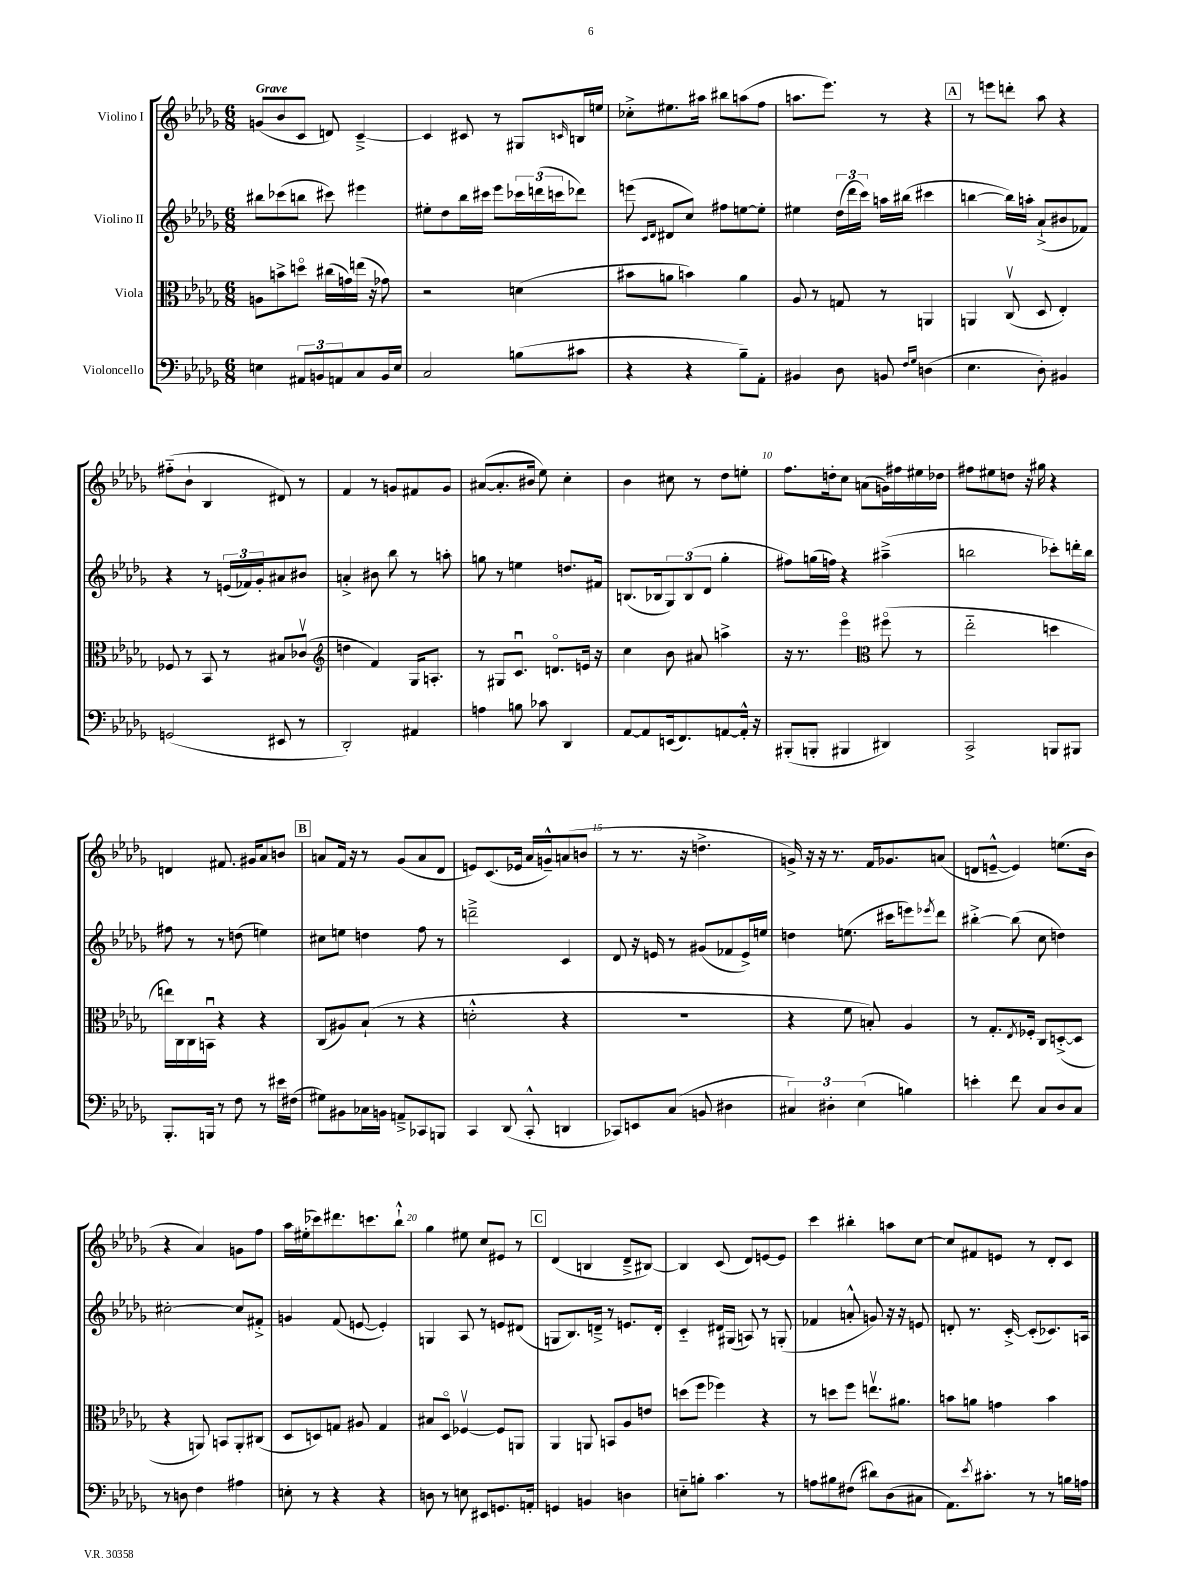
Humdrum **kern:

**kern	**kern	**kern	**kern
*part4	*part3	*part2	*part1
*staff4	*staff3	*staff2	*staff1
*I"Violoncello	*I"Viola	*I"Violino II	*I"Violino I
*clefF4	*clefC3	*clefG2	*clefG2
*k[b-e-a-d-g-]	*k[b-e-a-d-g-]	*k[b-e-a-d-g-]	*k[b-e-a-d-g-]
*M6/8	*M6/8	*M6/8	*M6/8
=1	=1	=1	=1
!	!	!	!LO:TX:a:B:t=Grave
4En\	8An\L	8bb#X\L	(8gn/L
.	8bn^\	(8ccc-X\	8b-/
12AA#X/L	8ddn\J	8bbn\J	8c/J
12BBn/	.	.	.
.	(16cc#X\LL	8ccc#X\)	8dn/)
12AAn/	.	.	.
.	16gn\)	.	.
8C/	(16een\JJ	4eee#X\	[4c~^/
.	16r	.	.
16BB/L	8g-X\)	.	.
16E/JJ	.	.	.
=2	=2	=2	=2
2C/	2r	8ee#X'\L	4c/]
.	.	8dd-\	.
.	.	16bb-\L	8c#X/
.	.	16ccc#X\JJ	.
.	.	8eee-\L	8r
(8Bn\L	(4dn\	24ccc-X\L	8G#X/L
.	.	(24dddn\	.
.	.	24cccn\J	.
.	.	.	16qqcn/
8c#X\J	.	8ddd-X\J)	16Bn/L
.	.	.	16een/JJ
=3	=3	=3	=3
4r	8b#X\L	(8eeen\	8cc-X'^\L
.	.	16qqc/LL	.
.	.	16qqd-/JJ	.
.	8an\J	8d#X/L	8.ee#X\
4r	4bn\)	8cc/J)	.
.	.	.	16aa#X\Jk
.	.	8ff#X\L	8bb#X\L
8B-~\L)	4a\	[8een\	(8aan\
8AA-'\J	.	8ee'\J]	8ff\J
=4	=4	=4	=4
4BB#X/	8A-/	4ee#X\	8.aan\L
.	8r	.	.
.	.	.	8.eee-\J)
8D-\	8Gn/	(24dd-\LL	.
.	.	24ddd-\	.
.	.	24ccc\JJ)	.
8BBn/	8r	16aan\LL	8r
.	.	(16bb#X\JJ	.
16qqF/LL	.	.	.
16qqG-/JJ	.	.	.
(4Dn\	4AAn/	4ccc#X\	4r
!!LO:REH:place=s1:t=A
=5	=5	=5	=5
4.E-\	4AAn/	[4bbn\	8r
.	.	.	8eeen\L
.	(8Cv/	16bb\LL])	8dddn'\J
.	.	16aan'\JJ	.
8D-'\)	8D-/	(8a-`^/L	8aa-\
4BB#X/	4E-'/)	8b#X/	4r
.	.	8f-X/J)	.
!!LO:LB:g=z
=6	=6	=6	=6
(2GGn/	8F-X/	4r	(8ff#X\L
.	8r	.	8b-`\J
.	8BB-/	8r	4B-/
.	8r	(24en/LL	.
.	.	24f-X/)	.
.	.	24g-'/J	.
8EE#X/	8B#X/L	8a#X/	8d#X/)
8r	(8c-Xv/J	8b#X/J	8r
=7	=7	=7	=7
*	*clefG2	*	*
2DD-'/)	4ddn\	4an'^/	4f/
.	4f/)	8b#X\	8r
.	.	8bb-\	8gn/L
4AA#X/	16G-/KL	8r	8f#X/
.	8.An'/J	.	.
.	.	8aan'\	8g/J
=8	=8	=8	=8
4An\	8r	8ggn\	([8a#X/L
.	8G#X/L	8r	8.a#'/]
8Bn\	8.cu/J	4een\	.
.	.	.	16b#X/Jk
8c-X\	.	.	8ee-\)
.	8.dn/L	.	.
4DD-/	.	8.ddn/L	4cc'\
.	16en/Jk	.	.
.	16r	16f#X/Jk	.
=9	=9	=9	=9
[8AA-/L	4cc\	(8.Bn/L	4b-\
8AA-/]	.	.	.
.	.	16B-X/k	.
(16EEn/k	8b-\	12G-/)	8cc#X\
8.FF/)	.	.	.
.	.	(12B-/	.
.	8a#X/	.	8r
.	.	12d-/J	.
[8AAn/	4aan^\	4gg-'\	8dd-\L
16AA'^^/Jk]	.	.	8een'\J
16r	.	.	.
=10	=10	=10	=10
(8BBB#X'/L	16r	8ff#X\L)	8.ff\L
.	8.r	.	.
8BBBn'/J	.	(16ggn\L	.
.	.	16ffn\JJ)	16ddn'\k
4BBB#X/	4eee-\	4r	8cc\J
.	.	.	(8an\L
*	*clefC3	*	*
4DD#X/)	(8ff#X\	(4aa#X~^\	16gn\L)
.	.	.	16ff#X\
.	8r	.	16ee#X\
.	.	.	16dd-X\JJ
=11	=11	=11	=11
2CC^/	2ee-\	2bbn\	8ff#X\L
.	.	.	8ee#X\
.	.	.	8ddn\J
.	.	.	16r
.	.	.	16gg#X\
8BBBn/L	4ddn\	8ccc-X'\L)	4r
8BBB#X/J	.	16dddn'\L	.
.	.	16bb\JJ	.
!!LO:LB:g=z
=12	=12	=12	=12
8.BBB-'/L	16een\LL)	8ff#X\	4dn/
.	16C\	.	.
.	16C\	8r	.
16BBBn/Jk	16BBnu\JJ	.	.
8r	4r	8r	8.f#X/
8F\	.	(8ddn\	.
.	.	.	16g#X/KL
8r	4r	4een\)	8a-/
16e#X\LL	.	.	8bn/J
(16F#X\JJ	.	.	.
!!LO:REH:place=s1:t=B
=13	=13	=13	=13
8G#X\L)	(8C/L	8cc#X\L	8an/L
8BB#X\	8A#X/)	8een\J	16f/Jk
.	.	.	16r
16C-X\L	(8B-`/J	4ddn\	8r
16BBn\JJ	.	.	.
8AAn~^/L	8r	.	(8g-/L
8CC-X/	4r	8ff\	8a/
8BBBn/J	.	8r	8d-/J
=14	=14	=14	=14
4CC/	2dn'^^\	2dddn~^\	8en/L)
.	.	.	(8.c/
(8DD-/	.	.	.
.	.	.	16e-X/Jk
8CC'^^/	.	.	16a-/LL
.	.	.	16gn~^^/J)
4DDn/	4r	4c/	(8an/
.	.	.	8bn/J
=15	=15	=15	=15
8CC-X/L)	2.r	8d-/	8r
8EEn/	.	16r	8.r
.	.	16en/	.
(8C/J	.	8r	.
.	.	.	16r
8BBn/	.	(8g#X/L	4.ddn^\
4D#X\	.	8f-X/	.
.	.	16e^/L)	.
.	.	16een/JJ	.
=16	=16	=16	=16
6C#X/)	4r	4ddn\	16gn^/)
.	.	.	16r
.	.	.	16r
6D#X'\	.	.	.
.	.	.	8.r
.	8f\	(8.een\	.
(6E-\	.	.	.
.	8Bn'/)	.	16f/KL
.	.	16ccc#X\KL	8.g-X/
4Bn\)	4A-/	8eeen\)	.
.	.	8qeee-X/	.
.	.	8ddd-\J	(8an/J
=17	=17	=17	=17
4en'\	8r	[4bb#X'^\	8dn/L
.	8.G-'/L	.	[8en~^^/J
8f\	.	(8bb#\]	4e/])
.	8qE-/	.	.
.	16F-X'/Jk	.	.
8C/L	8C/L	8cc\	.
8D-/	([8Dn'^/	4ddn\)	(8.een\L
8C/J	8D/J]	.	.
.	.	.	16b-\Jk
!!LO:LB:g=z
=18	=18	=18	=18
8r	4r	[2cc#X'\	4r
8Dn\	.	.	.
4F\	8AAn/)	.	4a-/)
.	8BBn/L	.	.
4A#X\	8AA'/	8cc#/L]	8gn\L
.	(8C#X/J	8f#X'^/J	8ff\J
=19	=19	=19	=19
8En'\	8D-/L	4gn/	16aa-\LL
.	.	.	(16ee#X'\J
8r	8Dn/)	.	8ccc-X\)
4r	8Gn/J	(8f/	8.ddd#X\
.	8A#X/	[8en/	.
.	.	.	8.cccn\
4r	4G/	4e'/])	.
.	.	.	8bb-`^^\J
=20	=20	=20	=20
8Dn\	8B#X/L	4Gn/	4gg-\
8r	8D-/J	.	.
8En\	[4F-Xv/	8A-/	8ee#X\
8EE#X/L	.	8r	8cc/L
8.GGn/	8F-/L]	8en/L	8e#X/J
.	8AAn/J	(8d#X/J	8r
16AAn'/Jk	.	.	.
!!LO:REH:place=s1:t=C
=21	=21	=21	=21
4GGn/	4AA-/	8Gn/L	(4d-/
.	.	8.B-/)	.
4BBn/	8AAn/	.	4Bn/
.	.	16dn~^/Jk	.
.	8BBn/L	8r	.
4Dn\	8A-/	8.en/L	8d-~^/L
.	8en/J	.	[8B#X/J)
.	.	16d'/Jk	.
=22	=22	=22	=22
8En\L	(8ddn\L	4c/	4B#/]
8Bn'\J	8ff\J	.	.
4.c\	4ff-X\)	16d#X/LL	(8c/
.	.	(16G#X/JJ	.
.	.	8An/)	8d-/L)
.	4r	8r	[8en/
8r	.	(8Gn'/	8e/J]
=23	=23	=23	=23
8An\L	8r	4f-X/	4ccc\
8B#X\	8ddn\L	.	.
(8F#X\J	8ff\J	8an'^^/	4bb#X'\
8d#X\L)	8.eenv\L	8gn/)	.
(8D-\	.	16r	8aan\L
.	8.a#X\J	16r	.
8C#X\J	.	8en/	[8cc\J
=24	=24	=24	=24
8.AA-\L)	8bn\L	8dn'/	8cc/L]
.	8an\J	8.r	8f#X/
8qe-/	.	.	.
8.c#X'\J	.	.	.
.	4gn\	.	8en/J
.	.	[16c'^/	.
8r	.	(8c'/L]	8r
8r	4b\	8.c-X/)	8d-'/L
16Bn\LL	.	.	8c/J
16An\JJ	.	16An/Jk	.
==	==	==	==
*-	*-	*-	*-
